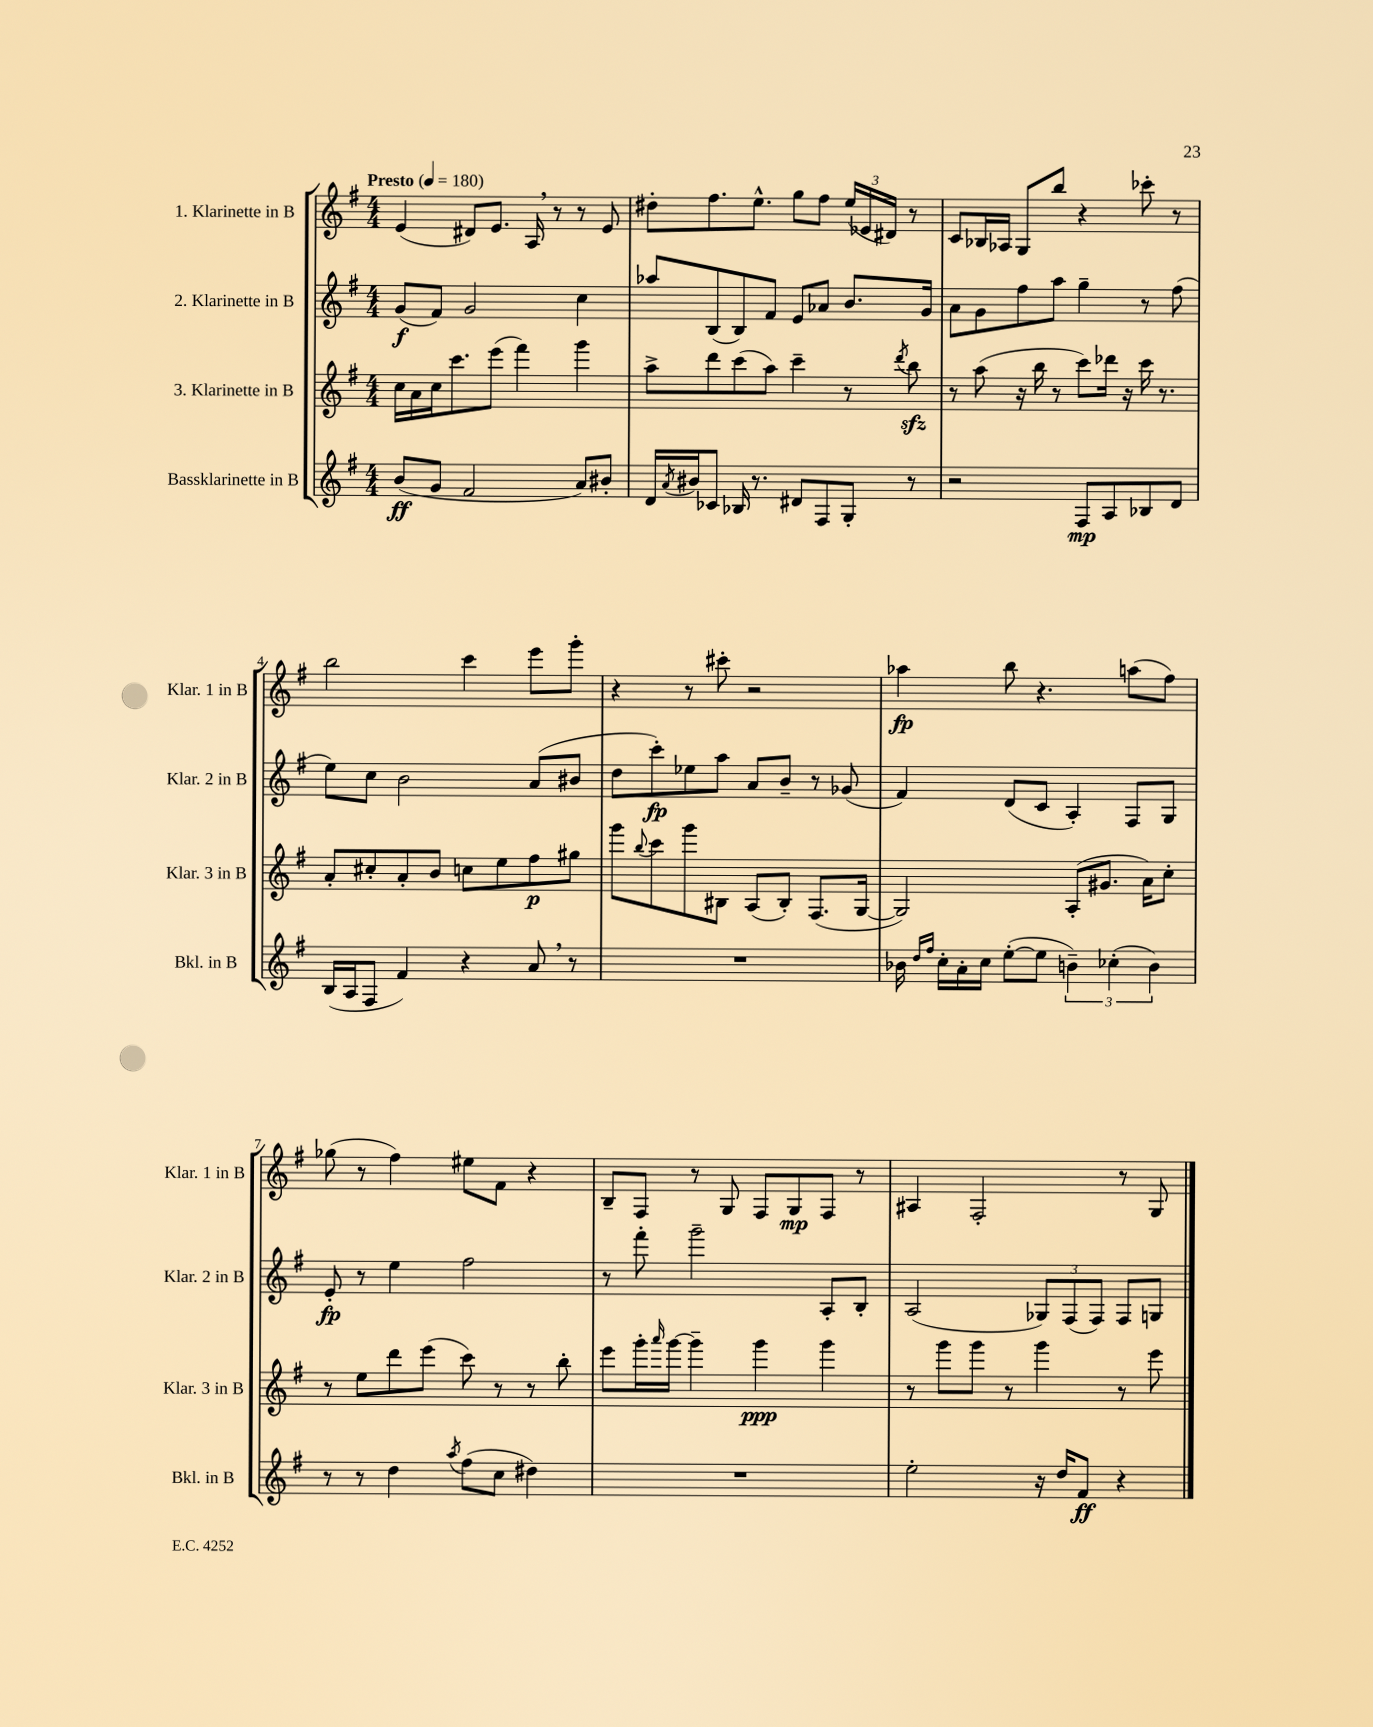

**kern	**kern	**kern	**kern
*staff4	*staff3	*staff2	*staff1
*clefG2	*clefG2	*clefG2	*clefG2
*k[f#]	*k[f#]	*k[f#]	*k[f#]
*M4/4	*M4/4	*M4/4	*M4/4
*MM180	*MM180	*MM180	*MM180
(8b/L	16cc\LL	(8g/L	(4e/
.	16a\	.	.
8g/J	16cc\J	8f#/J)	.
.	8.ccc\	.	.
2f#/	.	2g/	8d#/L)
.	(8eee\J	.	8.e/J
.	4fff#\)	.	.
.	.	.	16A/
.	.	.	8r
8a/L)	4ggg\	4cc\	8r
8b#'/J	.	.	8e/
=	=	=	=
16d/LL	8aa^\L	8aa-/L	8dd#'\L
8qa/	.	.	.
16b#/J	.	.	.
8c-/J	8ddd\	(8B/	8.ff#\
16B-/	(8ccc\	8B/)	.
8.r	.	.	8.ee^^\J
.	8aa\J)	8f#/J	.
8d#/L	4ccc~\	8e/L	8gg\L
8F#/	.	8a-/J	8ff#\J
8G'/J	8r	8.b/L	(24ee/LL
.	.	.	24e-/
.	.	.	24d#/JJ)
.	8qddd/	.	.
8r	8bb\	.	8r
.	.	16g/Jk	.
=	=	=	=
2r	8r	8a\L	8c/L
.	(8aa\	8g\	16B-/L
.	.	.	16A-/JJ
.	16r	8ff#\	8G/L
.	16bb\	.	.
.	8r	8aa\J	8bb/J
8F#/L	8ccc\L)	4gg~\	4r
8A/	16ddd-\Jk	.	.
.	16r	.	.
8B-/	16ccc\	8r	8ccc-'\
.	8.r	.	.
8d/J	.	(8ff#\	8r
=	=	=	=
(16B/LL	8a'/L	8ee\L)	2bb\
16A/J	.	.	.
8F#/J	8cc#'/	8cc\J	.
4f#/)	8a'/	2b\	.
.	8b/J	.	.
4r	8cc\L	.	4ccc\
.	8ee\	.	.
8a/	8ff#\	(8a/L	8eee\L
8r	8gg#\J	8b#/J	8ggg'\J
=	=	=	=
1r	8ggg\L	8dd\L	4r
.	8qqbb/	.	.
.	8ccc\	8ccc'\)	.
.	8ggg\	8ee-\	8r
.	8B#\J	8aa\J	8ccc#'\
.	(8A/L	8a/L	2r
.	8B#'/J)	8b~/J	.
.	(8.F#/L	8r	.
.	.	(8g-/	.
.	[16G/Jk	.	.
=	=	=	=
16b-\	2G/])	4f#/)	4aa-\
16qqdd/LL	.	.	.
16qqff#/JJ	.	.	.
16cc'\LL	.	.	.
16a'\	.	.	.
16cc\JJ	.	.	.
([8ee'\L	.	(8d/L	8bb\
8ee\]J	.	8c/J	4.r
6b~\)	(8A'/L	4A'/)	.
.	8.g#/J	.	.
(6cc-'\	.	.	.
.	.	8F#/L	(8aa\L
.	16a\LK)	.	.
6b\)	.	.	.
.	8cc'\J	8G/J	8ff#\J)
=	=	=	=
8r	8r	8e'/	(8gg-\
8r	8ee\L	8r	8r
4dd\	8ddd\	4ee\	4ff#\)
.	(8eee\J	.	.
8qaa/	.	.	.
(8ff#\L	8ccc\)	2ff#\	8ee#\L
8cc\J	8r	.	8f#\J
4dd#\)	8r	.	4r
.	8bb'\	.	.
=	=	=	=
1r	8eee\L	8r	8B~/L
.	16ggg'\L	8fff#'\	8F#/J
.	16qqaaa/	.	.
.	[16ggg\JJ	.	.
.	4ggg~\]	2ggg~\	8r
.	.	.	8G/
.	4ggg\	.	8F#/L
.	.	.	8G/
.	4ggg\	8A'/L	8F#/J
.	.	8B'/J	8r
=	=	=	=
2ee'\	8r	(2A/	4A#/
.	8ggg\L	.	.
.	8ggg\J	.	2F#'/
.	8r	.	.
16r	4ggg\	12G-/L)	.
16dd/LK	.	.	.
.	.	(12F#/	.
8f#/J	.	.	.
.	.	12F#/J)	.
4r	8r	8F#/L	8r
.	8eee\	8G/J	8G/
==	==	==	==
*-	*-	*-	*-
